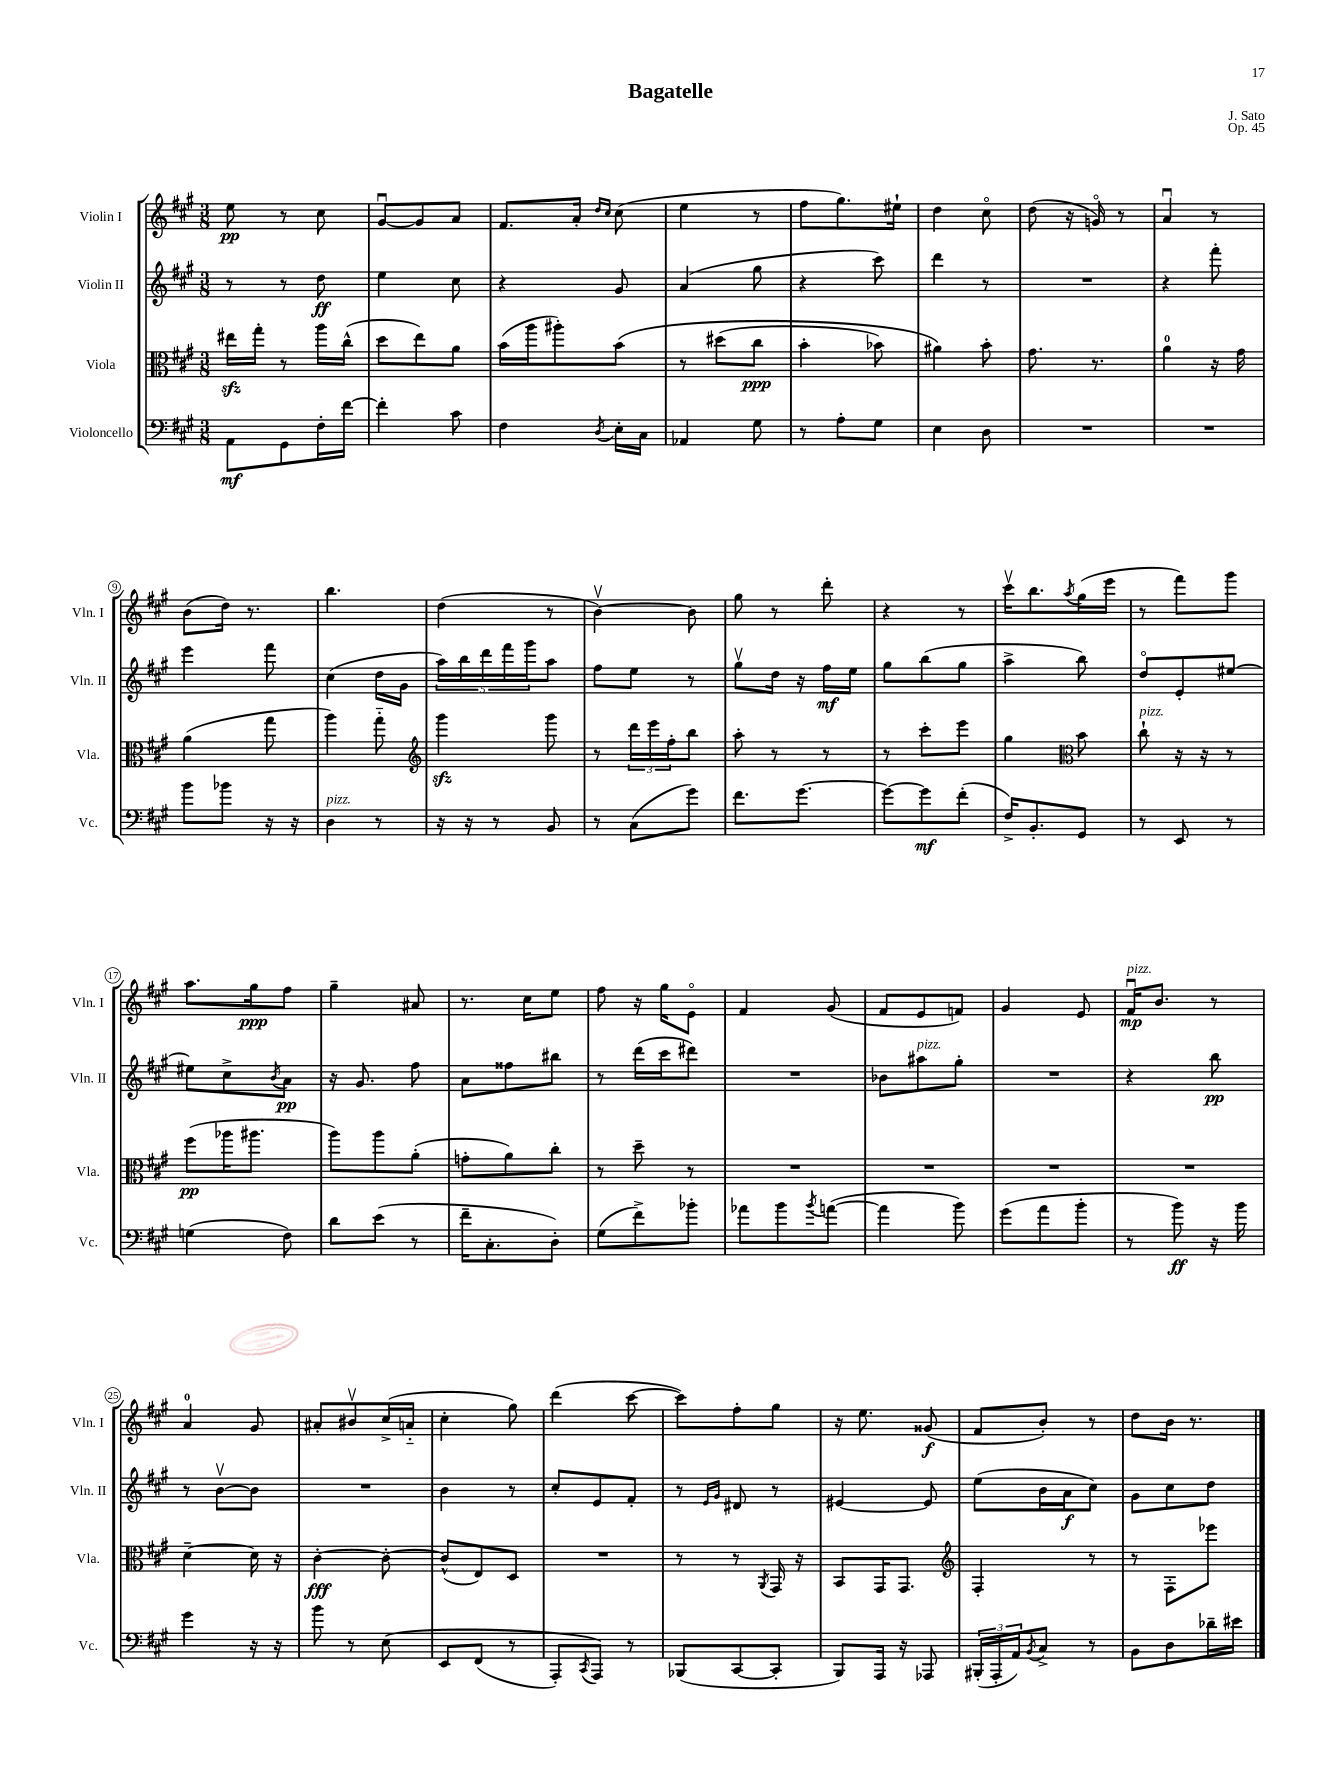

**kern	**kern	**kern	**kern
*staff4	*staff3	*staff2	*staff1
*clefF4	*clefC3	*clefG2	*clefG2
*k[f#c#g#]	*k[f#c#g#]	*k[f#c#g#]	*k[f#c#g#]
*M3/8	*M3/8	*M3/8	*M3/8
8AA	16ee#	8r	8ee
.	16gg#'	.	.
8GG#	8r	8r	8r
16F#'	16aa	8dd	8cc#
[16f#	(16cc#^^	.	.
=	=	=	=
4f#']	8dd	4ee	[8g#u
.	8ee)	.	8g#]
8c#	8a	8cc#	8a
=	=	=	=
4F#	(16b	4r	8.f#
.	16aa	.	.
.	8aa#')	.	.
.	.	.	16a'
.	.	.	16qqdd
8qD	.	.	16qqcc#
16E'	&(8b	8g#	(8cc#
16C#	.	.	.
=	=	=	=
4AA-	8r	(4a	4ee
.	(8dd#	.	.
8G#	8cc#	8gg#	8r
=	=	=	=
8r	4b'	4r	8ff#
8A'	.	.	8.gg#)
8G#	8b-)	8ccc#)	.
.	.	.	16ee#`
=	=	=	=
4E	4a#&)	4ddd	4dd
8D	8b'	8r	8cc#o
=	=	=	=
4.r	8.g#	4.r	(8dd
.	.	.	16r
.	8.r	.	16go)
.	.	.	8r
=	=	=	=
4.r	4a	4r	4au
.	16r	8fff#'	8r
.	16g#	.	.
=	=	=	=
8b	(4a	4eee	(8b
8b-	.	.	16dd)
.	.	.	8.r
16r	8gg#	8fff#	.
16r	.	.	.
=	=	=	=
4D	4aa)	(4cc#	4.bb
8r	8gg#'~	16dd	.
.	.	16g#	.
=	=	=	=
*	*clefG2	*	*
16r	4ggg#	20aa)	(4dd
.	.	20bb	.
16r	.	.	.
.	.	20ddd	.
8r	.	.	.
.	.	20fff#	.
.	.	20ggg#	.
8BB	8ggg#	8aa	8r
=	=	=	=
8r	8r	8ff#	[4bv)
(8C#	24ddd	8ee	.
.	24eee	.	.
.	24ff#'	.	.
8g#)	8bb	8r	8b]
=	=	=	=
8.f#	8aa'	8gg#v	8gg#
.	8r	16dd	8r
[8.g#	.	16r	.
.	8r	16ff#	8ddd'
.	.	16ee	.
=	=	=	=
8g#_	8r	8gg#	4r
8g#]	8ccc#'	(8bb	.
(8f#'	8eee	8gg#	8r
=	=	=	=
16F#^)	4gg#	4aa^	16ccc#v
8.BB'	.	.	8.bb
*	*clefC3	*	*
.	.	.	8qaa
8GG#	8b	8bb)	(16gg#
.	.	.	16eee
=	=	=	=
8r	8cc#`	8ddo	8r
8EE	16r	8e'	8fff#)
.	16r	.	.
8r	8r	[8ee#	8ggg#
=	=	=	=
(4G	(8ff#	8ee#]	8.aa
.	16aa-	8cc#^	.
.	8.aa#	.	16gg#
.	.	8qb	.
8F#)	.	8a	8ff#
=	=	=	=
8d	8aa)	16r	4gg#~
.	.	8.g#	.
(8e	8aa	.	.
8r	(8a'	8ff#	8a#
=	=	=	=
16f#~	8g'	8a	8.r
8.C#'	.	.	.
.	8a)	8ff##	.
.	.	.	16cc#
8D')	8cc#'	8bb#	8ee
=	=	=	=
(8G#	8r	8r	8ff#
8f#^)	8dd~	(16ddd	16r
.	.	16ccc#	16gg#
8b-'	8r	8ddd#)	8eo
=	=	=	=
8a-	4.r	4.r	4f#
8b	.	.	.
8qb	.	.	.
([8a	.	.	(8g#
=	=	=	=
4a]	4.r	8b-	8f#
.	.	8aa#	8e
8b)	.	8gg#'	8f)
=	=	=	=
(8g#	4.r	4.r	4g#
8a	.	.	.
8b'	.	.	8e
=	=	=	=
8r	4.r	4r	16f#u
.	.	.	8.b
8b)	.	.	.
16r	.	8bb	8r
16b	.	.	.
=	=	=	=
4g#	[4d~	8r	4a
.	.	[8bv	.
16r	16d]	8b]	8g#
16r	16r	.	.
=	=	=	=
8b	[4c#'	4.r	8a#'
8r	.	.	8b#v
&(8E	8c#'_	.	(16cc#^
.	.	.	16a'~
=	=	=	=
8EE	(8c#^^]	4b	4cc#'
(8FF#	8E)	.	.
8r	8D	8r	8gg#)
=	=	=	=
8AAA')	4.r	8cc#'	(4ddd
8qCC#	.	.	.
8AAA&)	.	8e	.
8r	.	8f#'	[8ccc#
=	=	=	=
(8BBB-	8r	8r	8ccc#])
.	.	16qqe	.
.	.	16qqg#	.
[8CC#	8r	8d#	8ff#'
.	8qAA	.	.
8CC#']	16GG#	8r	8gg#
.	16r	.	.
=	=	=	=
8BBB)	8BB	[4e#	16r
.	.	.	8.ee
16AAA	16GG#	.	.
16r	8.GG#	.	.
8AAA-	.	8e#]	(8g##
=	=	=	=
*	*clefG2	*	*
(24BBB#'	4F#'	(8ee	8f#
24AAA'	.	.	.
24AA)	.	.	.
8qBB	.	.	.
8C#^	.	16b	8b')
.	.	16a	.
8r	8r	8cc#)	8r
=	=	=	=
8BB	8r	8g#	8dd
8D	8F#'	8cc#	16b
.	.	.	8.r
16d-~	8eee-	8dd	.
16e#	.	.	.
==	==	==	==
*-	*-	*-	*-
